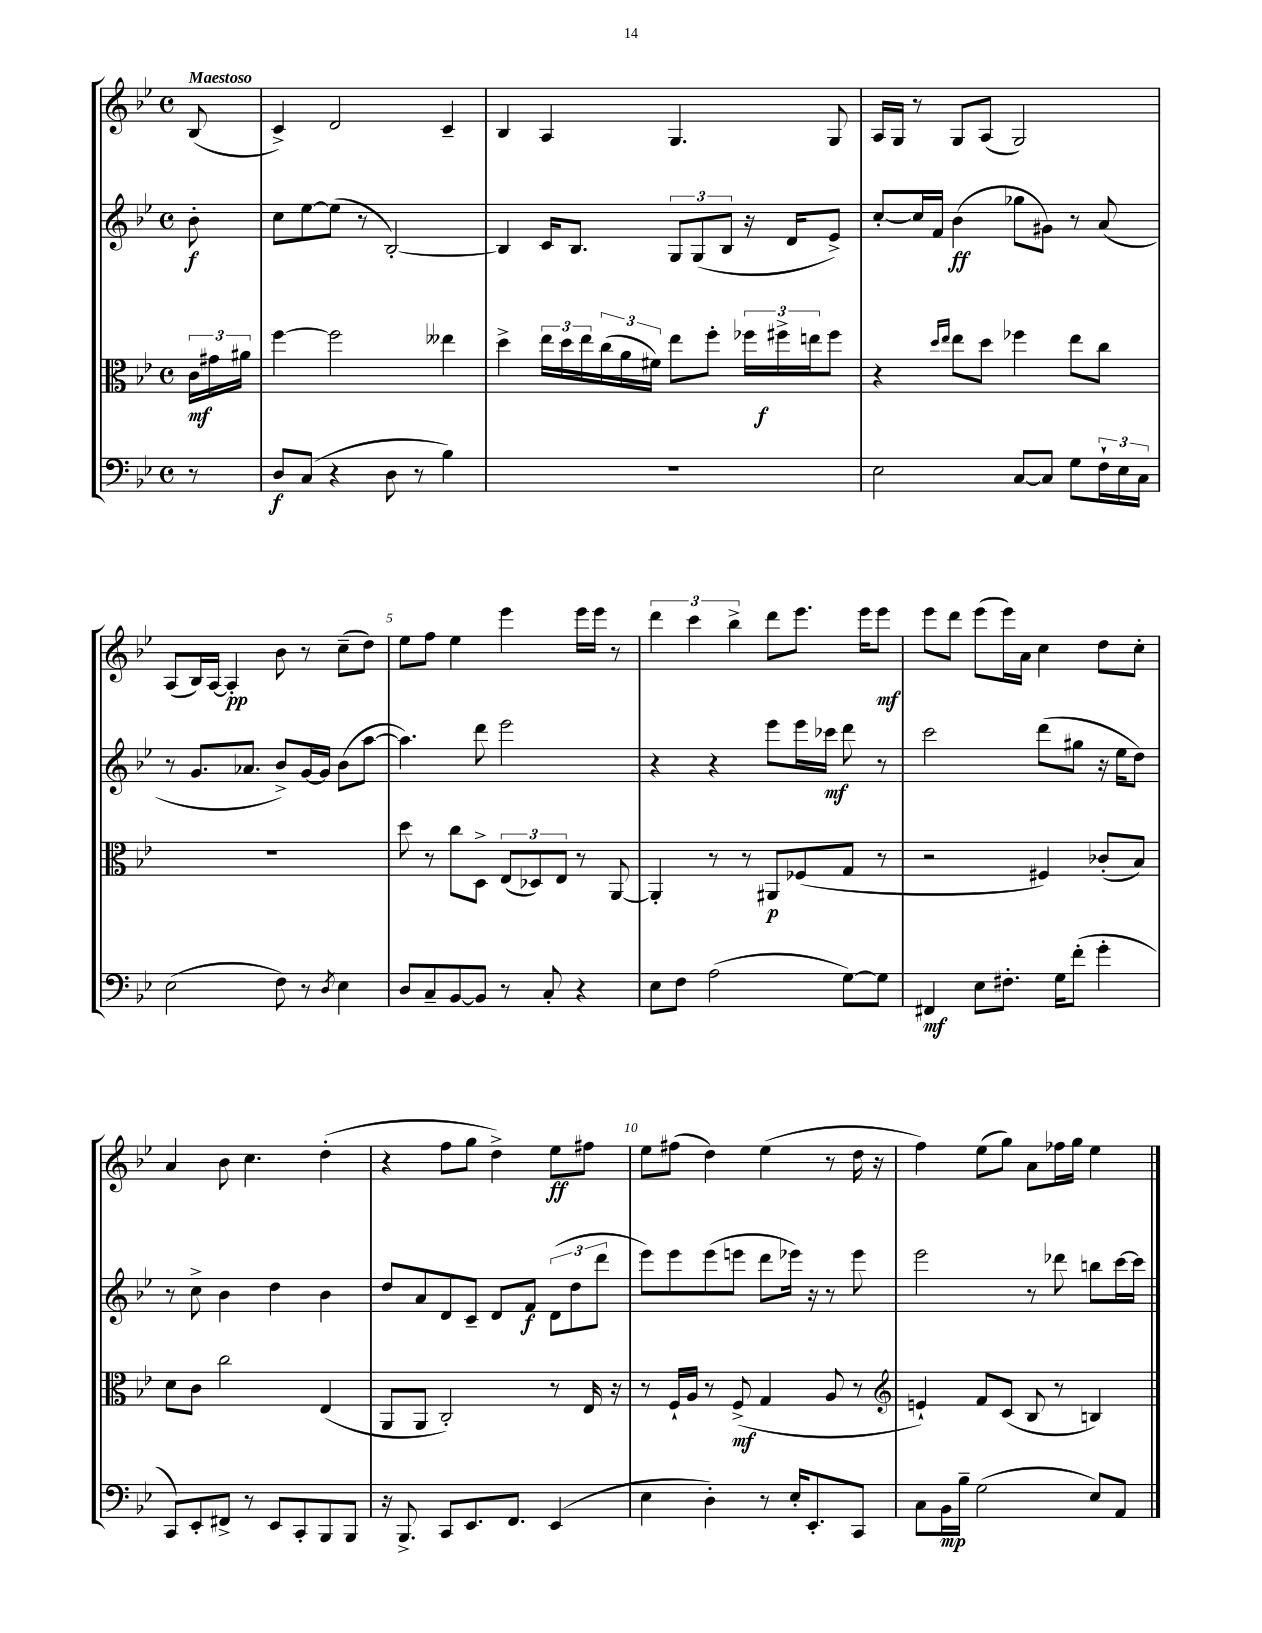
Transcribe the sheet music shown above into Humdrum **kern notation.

**kern	**kern	**kern	**kern
*staff4	*staff3	*staff2	*staff1
*clefF4	*clefC3	*clefG2	*clefG2
*k[b-e-]	*k[b-e-]	*k[b-e-]	*k[b-e-]
*M4/4	*M4/4	*M4/4	*M4/4
*met(c)	*met(c)	*met(c)	*met(c)
8r	24c	8b-'	(8B-
.	24g#	.	.
.	24a#	.	.
=	=	=	=
8D	[4ff	8cc	4c^)
(8C	.	[8ee-	.
4r	2ff]	(8ee-]	2d
.	.	8r	.
8D	.	[2B-')	.
8r	.	.	.
4B-)	4ee--	.	4c~
=	=	=	=
1r	4dd^	4B-]	4B-
.	24ee-	16c	4A
.	24dd	.	.
.	.	8.B-	.
.	24ee-	.	.
.	(24cc	.	.
.	24a	.	.
.	24f#)	.	.
.	8ee-	12G	4.G
.	.	(12G	.
.	8ff'	.	.
.	.	12B-	.
.	24ff-	16r	.
.	24ff#^	.	.
.	.	16d	.
.	24ee	.	.
.	8ff#	8e-^)	8G
=	=	=	=
2E-	4r	[8cc'	16A
.	.	.	16G
.	.	16cc]	8r
.	.	16f	.
.	16qqdd	.	.
.	16qqee-	.	.
.	8ee-	(4b-	8G
.	8dd	.	(8A
[8C	4ff-	8gg-	2G)
8C]	.	8g#)	.
8G	8ee-	8r	.
24F`	8cc	(8a	.
24E-	.	.	.
24C	.	.	.
=	=	=	=
(2E-	1r	8r	(8A
.	.	8.g	16B-)
.	.	.	[16A
.	.	.	4A']
.	.	8.a-	.
8F)	.	8b-^)	8b-
8r	.	[16g	8r
.	.	16g]	.
8qD	.	.	.
4E-	.	(8b-	(8cc~
.	.	[8aa	8dd)
=	=	=	=
8D	8dd	4.aa])	8ee-
8C~	8r	.	8ff
[8BB-	8cc	.	4ee-
8BB-]	8D^	8ddd	.
8r	(12E-	2eee-	4eee-
.	12D-)	.	.
8C'	.	.	.
.	12E-	.	.
4r	8r	.	16eee-
.	.	.	16eee-
.	[8AA	.	8r
=	=	=	=
8E-	4AA']	4r	6ddd
8F	.	.	.
.	.	.	6ccc
(2A	8r	4r	.
.	.	.	6bb-^
.	8r	.	.
.	8AA#	8eee-	8ddd
.	(8F-	16eee-	8.eee-
.	.	16ccc-	.
[8G)	8G	8ddd	.
.	.	.	16eee-
8G]	8r	8r	8eee-
=	=	=	=
4FF#	2r	2ccc	8eee-
.	.	.	8ddd
8E-	.	.	(8eee-
8.F#'	.	.	16eee-)
.	.	.	16a
.	4F#)	(8ddd	4cc
16G	.	.	.
(8f'	.	8gg#	.
4g'	(8c-'	16r	8dd
.	.	16ee-	.
.	8B-)	8dd)	8cc'
=	=	=	=
8CC)	8d	8r	4a
8EE-'	8c	8cc^	.
8FF#^	2cc	4b-	8b-
8r	.	.	4.cc
8EE-	.	4dd	.
8CC'	.	.	.
8BBB-	(4E-	4b-	(4dd'
8BBB-	.	.	.
=	=	=	=
16r	8AA	8dd	4r
8.BBB-^	.	.	.
.	8AA	8a	.
8CC	2C')	8d	8ff
8.EE-	.	8c~	8gg
.	.	8d	4dd^)
8.FF	.	.	.
.	.	8f	.
(4EE-	8r	(12d	8ee-
.	.	12dd	.
.	16E-	.	8ff#
.	.	12ddd	.
.	16r	.	.
=	=	=	=
4E-	8r	8eee-)	8ee-
.	16F`	8eee-	(8ff#
.	16A	.	.
4D')	8r	(8eee-	4dd)
.	(8F^	8eee	.
8r	4G	8ddd	(4ee-
16E-'	.	16eee-)	.
8.EE-'	.	16r	.
.	8A	8r	8r
8CC	8r	8eee-	16dd
.	.	.	16r
=	=	=	=
*	*clefG2	*	*
8C	4e`)	2eee-	4ff)
16BB-	.	.	.
16B-~	.	.	.
(2G	8f	.	(8ee-
.	(8c	.	8gg)
.	8B-	8r	8a
.	8r	8ddd-	16ff-
.	.	.	16gg
8E-)	4B)	8bb	4ee-
8AA	.	[16ccc	.
.	.	16ccc]	.
==	==	==	==
*-	*-	*-	*-
